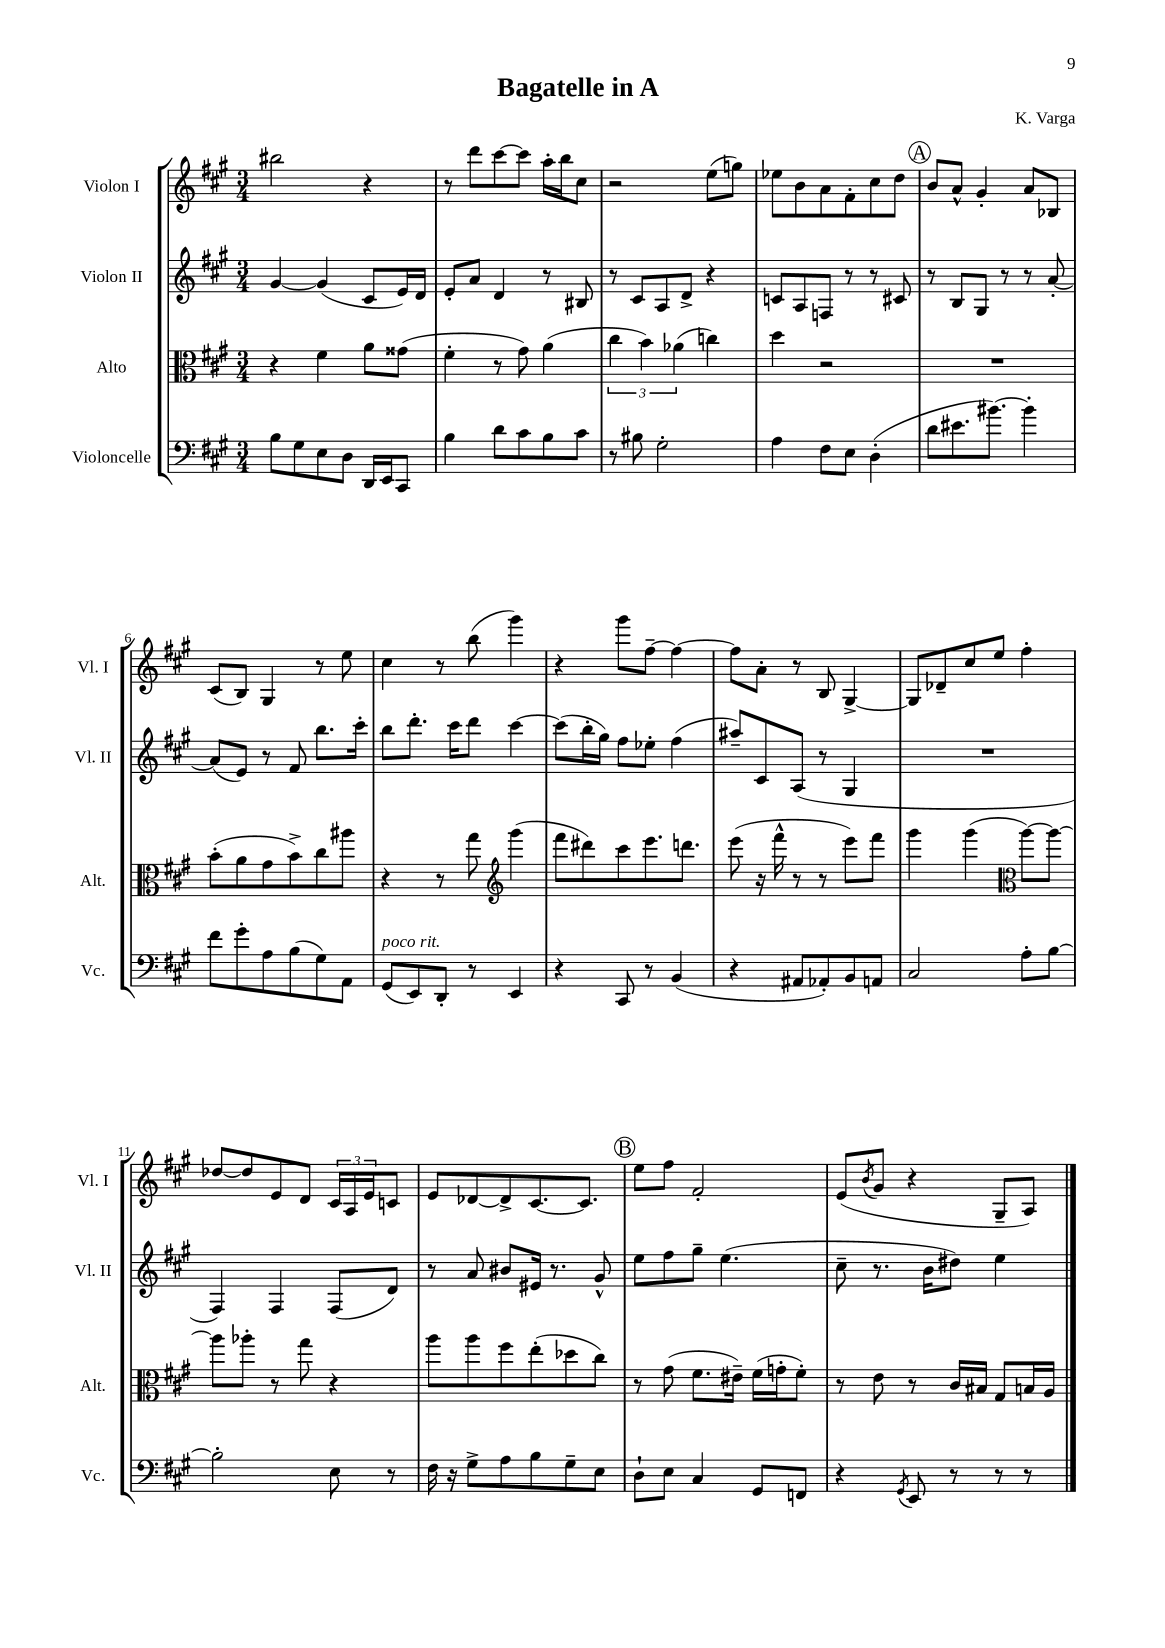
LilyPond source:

\header { title = "Bagatelle in A" composer = "K. Varga" }
<<
\new StaffGroup <<
\new Staff = "s0" \with { instrumentName = "Violon I" shortInstrumentName = "Vl. I" } {
    \clef treble \key a \major \numericTimeSignature \time 3/4
    bis''2 r4 |
    r8 d'''8 cis'''8~ cis'''8 a''16-. b''16 cis''8 |
    r2 e''8( g''8) |
    ees''8 b'8 a'8 fis'8-. cis''8 d''8 |
    \mark \markup { \circle "A" } b'8 a'8-^ gis'4-. a'8 bes8 |
    cis'8( b8) gis4 r8 e''8 |
    cis''4 r8 b''8( gis'''4) |
    r4 gis'''8 fis''8~-- fis''4~ |
    fis''8 a'8-. r8 b8 gis4~-> |
    gis8 des'8-- cis''8 e''8 fis''4-. |
    des''8~ des''8 e'8 d'8 \tuplet 3/2 { cis'16 a16 e'16 } c'8 |
    e'8 des'8~ des'8-> cis'8.~ cis'8. |
    \mark \markup { \circle "B" } e''8 fis''8 fis'2-. |
    e'8( \acciaccatura { b'8 } gis'8 r4 gis8-- a8) \bar "|." |
}
\new Staff = "s1" \with { instrumentName = "Violon II" shortInstrumentName = "Vl. II" } {
    \clef treble \key a \major \numericTimeSignature \time 3/4
    gis'4~ gis'4( cis'8 e'16) d'16 |
    e'8-. a'8 d'4 r8 bis8 |
    r8 cis'8 a8 d'8-> r4 |
    c'8 a8 f8 r8 r8 cis'8 |
    \mark \markup { \circle "A" } r8 b8 gis8 r8 r8 a'8~-. |
    a'8( e'8) r8 fis'8 b''8. cis'''16-. |
    b''8 d'''8.-. cis'''16 d'''8 cis'''4~ |
    cis'''8( b''16-. gis''16) fis''8 ees''8-. fis''4( |
    ais''8--) cis'8 a8( r8 gis4 |
    R2. |
    fis4) fis4 fis8( d'8) |
    r8 a'8 bis'8 eis'16 r8. gis'8-^ |
    \mark \markup { \circle "B" } e''8 fis''8 gis''8-- e''4.( |
    cis''8-- r8. b'16 dis''8) e''4 \bar "|." |
}
\new Staff = "s2" \with { instrumentName = "Alto" shortInstrumentName = "Alt." } {
    \clef alto \key a \major \numericTimeSignature \time 3/4
    r4 fis'4 a'8 gisis'8( |
    fis'4-. r8 gis'8) a'4( |
    \tuplet 3/2 { cis''4 b'4) aes'4( } c''4) |
    d''4 r2 |
    \mark \markup { \circle "A" } R2. |
    b'8-.( a'8 gis'8 b'8->) cis''8 ais''8 |
    r4 r8 gis''8 \clef treble gis'''4( |
    fis'''8 dis'''8) cis'''8 e'''8. d'''8. |
    e'''8( r16 fis'''16-^ r8 r8 e'''8) fis'''8 |
    gis'''4 gis'''4( \clef alto a''8~) a''8~ |
    a''8 aes''8-. r8 gis''8 r4 |
    a''8 a''8 fis''8 e''8-.( des''8 cis''8) |
    \mark \markup { \circle "B" } r8 gis'8( fis'8. eis'16--) fis'16( g'16-. fis'8-.) |
    r8 e'8 r8 cis'16 bis16 gis8 b16 a16 \bar "|." |
}
\new Staff = "s3" \with { instrumentName = "Violoncelle" shortInstrumentName = "Vc." } {
    \clef bass \key a \major \numericTimeSignature \time 3/4
    b8 gis8 e8 d8 d,16 e,16 cis,8 |
    b4 d'8 cis'8 b8 cis'8 |
    r8 bis8 gis2-. |
    a4 fis8 e8 d4-.( |
    \mark \markup { \circle "A" } d'8 eis'8. bis'8.~) bis'4-. |
    fis'8 gis'8-. a8 b8( gis8) a,8 |
    gis,8^\markup { \italic "poco rit." }( e,8) d,8-. r8 e,4 |
    r4 cis,8 r8 b,4( |
    r4 ais,8 aes,8-.) b,8 a,8 |
    cis2 a8-. b8~ |
    b2-. e8 r8 |
    fis16 r16 gis8-> a8 b8 gis8-- e8 |
    \mark \markup { \circle "B" } d8-! e8 cis4 gis,8 f,8 |
    r4 \acciaccatura { gis,8 } e,8 r8 r8 r8 \bar "|." |
}
>>
>>
